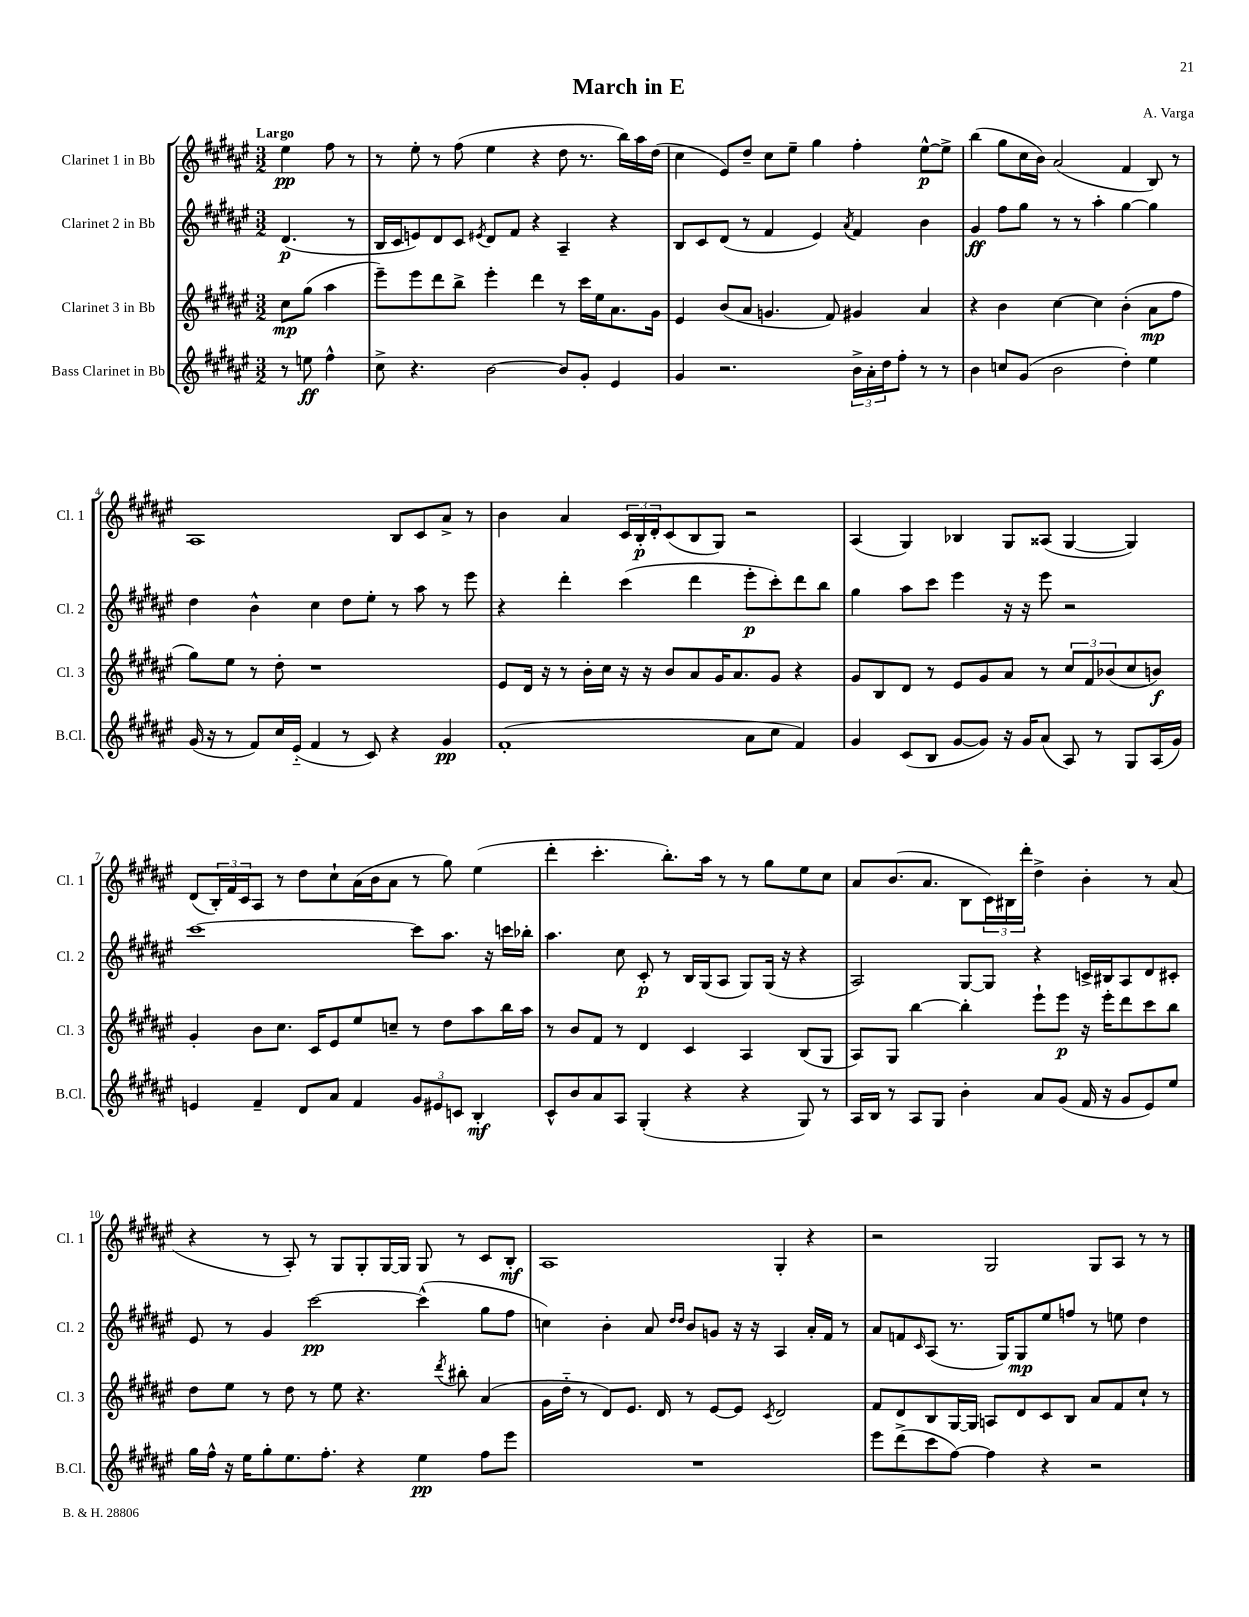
\header { title = "March in E" composer = "A. Varga" }
<<
\new StaffGroup <<
\new Staff = "s0" \with { instrumentName = "Clarinet 1 in Bb" shortInstrumentName = "Cl. 1" } {
    \clef treble \key fis \major \numericTimeSignature \time 3/2 \partial 2 \tempo "Largo"
    eis''4\pp fis''8 r8 |
    r8 eis''8-. r8 fis''8( eis''4 r4 dis''8 r8. b''16) ais''16 dis''16( |
    cis''4 eis'8) dis''8-- cis''8 eis''8-- gis''4 fis''4-. eis''8~-^\p eis''8-> |
    b''4( gis''8 cis''16 b'16) ais'2( fis'4 b8) r8 |
    ais1 b8 cis'8 ais'8-> r8 |
    b'4 ais'4 \tuplet 3/2 { cis'16 b16-.\p dis'16-. } cis'8( b8 gis8) r2 |
    ais4( gis4) bes4 gis8 aisis8( gis4~ gis4) |
    dis'8( \tuplet 3/2 { b16-.) fis'16 cis'16 } ais8 r8 dis''8 cis''8-! ais'16( b'16 ais'8 r8 gis''8) eis''4( |
    dis'''4-. cis'''4.-. b''8.-.) ais''16 r8 r8 gis''8 eis''8 cis''8 |
    ais'8 b'8.( ais'8. b8 \tuplet 3/2 { cis'16) bis16 dis'''16-. } dis''4-> b'4-. r8 ais'8( |
    r4 r8 ais8-.) r8 gis8 gis8-. gis16~ gis16 gis8 r8 cis'8 b8-.\mf |
    ais1 gis4-. r4 |
    r2 gis2 gis8 ais8 r8 r8 \bar "|." |
}
\new Staff = "s1" \with { instrumentName = "Clarinet 2 in Bb" shortInstrumentName = "Cl. 2" } {
    \clef treble \key fis \major \numericTimeSignature \time 3/2 \partial 2
    dis'4.\p( r8 |
    b16 cis'16 e'8) dis'8 cis'8 \acciaccatura { eis'8 } dis'8 fis'8 r4 ais4-- r4 |
    b8 cis'8 dis'8( r8 fis'4 eis'4) \acciaccatura { ais'8 } fis'4 b'4 |
    gis'4\ff fis''8 gis''8 r8 r8 ais''4-. gis''4~ gis''4 |
    dis''4 b'4-^ cis''4 dis''8 eis''8-. r8 ais''8 r8 eis'''8 |
    r4 dis'''4-. cis'''4( dis'''4 eis'''8-.\p cis'''8-.) dis'''8 b''8 |
    gis''4 ais''8 cis'''8 eis'''4 r16 r16 eis'''8 r2 |
    cis'''1~ cis'''8 ais''8. r16 c'''16 bes''16-. |
    ais''4. cis''8 cis'8-.\p r8 b16 gis16( ais8 gis8) gis16( r16 r4 |
    ais2) gis8~ gis8 r4 c'16-> bis16 ais8 dis'8 cis'8-. |
    eis'8 r8 gis'4 cis'''2~\pp cis'''4-^( gis''8 fis''8 |
    c''4) b'4-. ais'8 \grace { dis''16 dis''16 } b'8 g'8 r16 r16 ais4 ais'16-. fis'16 r8 |
    ais'8 f'8 \grace { cis'16 } ais8( r8. gis16) gis8\mp eis''8 f''8 r8 e''8 dis''4 \bar "|." |
}
\new Staff = "s2" \with { instrumentName = "Clarinet 3 in Bb" shortInstrumentName = "Cl. 3" } {
    \clef treble \key fis \major \numericTimeSignature \time 3/2 \partial 2
    cis''8\mp gis''8( ais''4 |
    eis'''8--) eis'''8 dis'''8 b''8-> eis'''4-. dis'''4 r8 cis'''16 eis''16 ais'8. gis'16 |
    eis'4 b'8( ais'8 g'4. fis'8) gis'4 ais'4 |
    r4 b'4 cis''4~ cis''4 b'4-.( ais'8\mp fis''8 |
    gis''8) eis''8 r8 dis''8-. r1 |
    eis'8 dis'16 r16 r8 b'16-. cis''16 r16 r16 b'8 ais'8 gis'16 ais'8. gis'8 r4 |
    gis'8 b8 dis'8 r8 eis'8 gis'8 ais'8 r8 \tuplet 3/2 { cis''8 fis'8 bes'8( } cis''8 b'8\f) |
    gis'4-. b'8 cis''8. cis'16 eis'8 eis''8 c''8-- r8 dis''8 ais''8 b''16 ais''16 |
    r8 b'8 fis'8 r8 dis'4 cis'4 ais4 b8( gis8 |
    ais8) gis8 b''4~ b''4-. eis'''8-! eis'''8\p r16 eis'''16-. dis'''8 cis'''8 b''8 |
    dis''8 eis''8 r8 dis''8 r8 eis''8 r4. \acciaccatura { dis'''8 } bis''8-. ais'4( |
    gis'16 dis''16-_ r8 dis'8) eis'8. dis'16 r8 eis'8~ eis'8 \acciaccatura { cis'8 } dis'2 |
    fis'8 dis'8 b8 gis16~ gis16 a8 dis'8 cis'8 b8 ais'8 fis'8 cis''8-! r8 \bar "|." |
}
\new Staff = "s3" \with { instrumentName = "Bass Clarinet in Bb" shortInstrumentName = "B.Cl." } {
    \clef treble \key fis \major \numericTimeSignature \time 3/2 \partial 2
    r8 e''8\ff fis''4-^ |
    cis''8-> r4. b'2~ b'8 gis'8-. eis'4 |
    gis'4 r2. \tuplet 3/2 { b'16-> ais'16-. dis''16 } fis''8-. r8 r8 |
    b'4 c''8 gis'8( b'2 dis''4-.) eis''4 |
    gis'16( r16 r8 fis'8) cis''16 eis'16-_( fis'4 r8 cis'8) r4 gis'4\pp |
    fis'1-.( ais'8 cis''8 fis'4) |
    gis'4 cis'8( b8 gis'8~ gis'8) r16 gis'16 ais'8( ais8) r8 gis8 ais16( gis'16) |
    e'4 fis'4-- dis'8 ais'8 fis'4 \tuplet 3/2 { gis'8 eis'8 c'8 } b4-.\mf |
    cis'8-^ b'8 ais'8 ais8 gis4-.( r4 r4 gis8) r8 |
    ais16 b16 r8 ais8 gis8 b'4-. ais'8 gis'8( fis'16 r16 gis'8 eis'8) eis''8 |
    gis''16 fis''16-^ r16 eis''16 gis''8-. eis''8. fis''8.-. r4 eis''4\pp fis''8 eis'''8 |
    R1. |
    eis'''8 dis'''8->( cis'''8 fis''8~) fis''4 r4 r2 \bar "|." |
}
>>
>>
